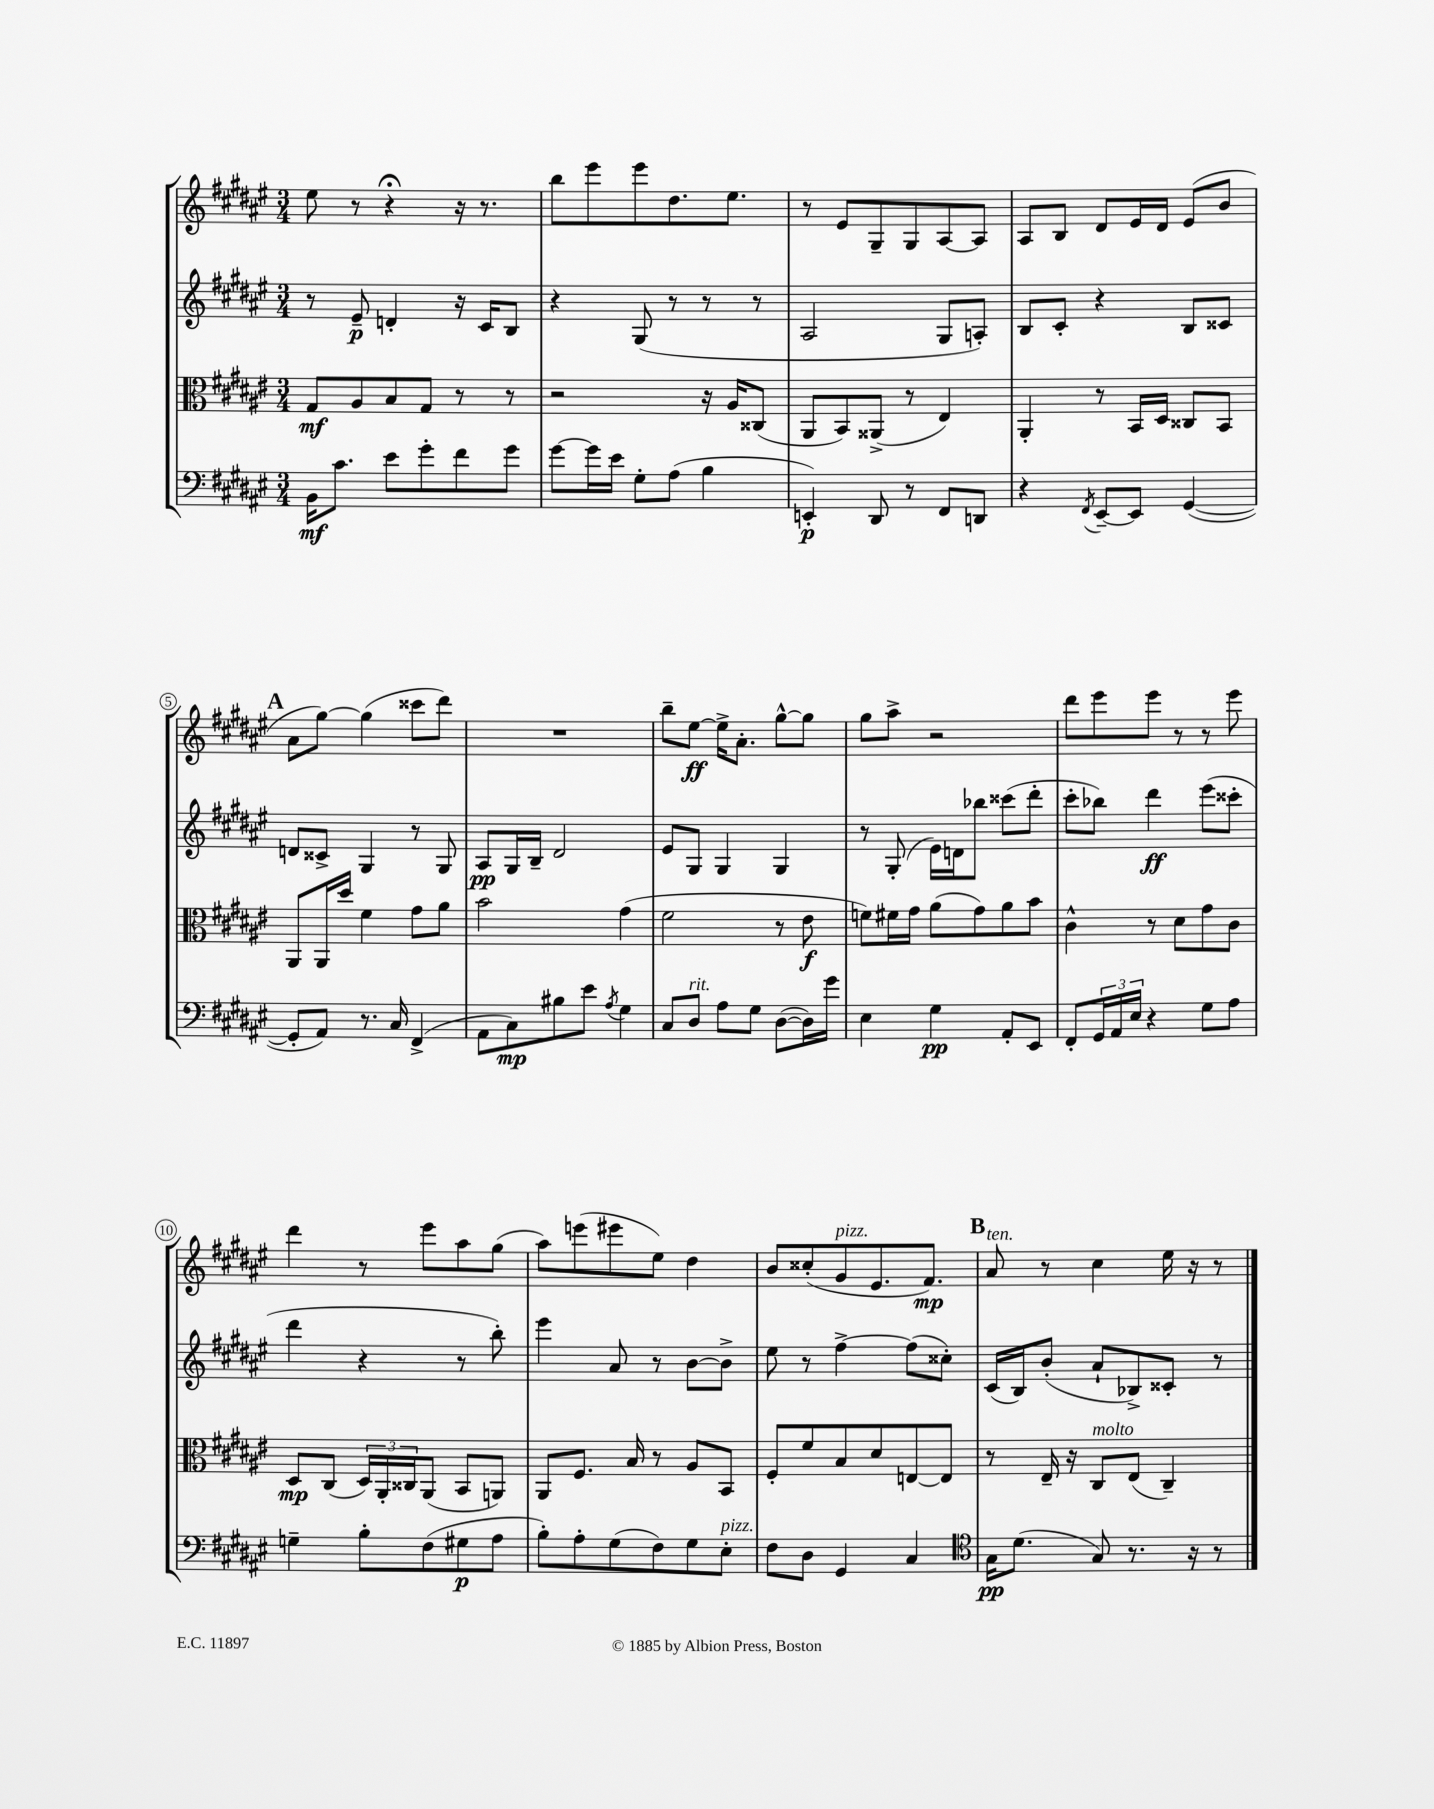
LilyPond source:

<<
\new StaffGroup <<
\new Staff = "s0" {
    \clef treble \key fis \major \numericTimeSignature \time 3/4
    eis''8 r8 r4\fermata r16 r8. |
    b''8 eis'''8 eis'''8 dis''8. eis''8. |
    r8 eis'8 gis8-- gis8 ais8~ ais8 |
    ais8 b8 dis'8 eis'16 dis'16 eis'8( b'8 |
    \mark \markup { \bold "A" } ais'8 gis''8~) gis''4( cisis'''8 dis'''8) |
    R2. |
    b''8-- eis''8~\ff eis''16-> ais'8.-. gis''8~-^ gis''8 |
    gis''8 ais''8-> r2 |
    dis'''8 eis'''8 eis'''8 r8 r8 eis'''8 |
    dis'''4 r8 eis'''8 ais''8 gis''8( |
    ais''8) e'''8( eis'''8 eis''8) dis''4 |
    b'8 cisis''8-.( gis'8^\markup { \italic "pizz." } eis'8. fis'8.\mp) |
    \mark \markup { \bold "B" } ais'8^\markup { \italic "ten." } r8 cis''4 eis''16 r16 r8 \bar "|." |
}
\new Staff = "s1" {
    \clef treble \key fis \major \numericTimeSignature \time 3/4
    r8 eis'8--\p d'4-. r16 cis'16 b8 |
    r4 gis8( r8 r8 r8 |
    ais2 gis8 a8-.) |
    b8 cis'8-. r4 b8 cisis'8 |
    \mark \markup { \bold "A" } d'8 cisis'8-> gis4 r8 gis8 |
    ais8\pp gis16 b16-- dis'2 |
    eis'8 gis8 gis4 gis4 |
    r8 gis8-.( eis'16) d'16 bes''8 cisis'''8( dis'''8-. |
    cis'''8-. bes''8) dis'''4\ff eis'''8( cisis'''8-. |
    dis'''4 r4 r8 b''8-.) |
    eis'''4 ais'8 r8 b'8~ b'8-> |
    eis''8 r8 fis''4~-> fis''8( cisis''8-.) |
    \mark \markup { \bold "B" } cis'16( b16) b'8-.( ais'8-! bes8->) cisis'8-. r8 \bar "|." |
}
\new Staff = "s2" {
    \clef alto \key fis \major \numericTimeSignature \time 3/4
    gis8\mf ais8 b8 gis8 r8 r8 |
    r2 r16 ais16 cisis8( |
    ais,8 b,8) aisis,8->( r8 eis4) |
    ais,4-. r8 b,16 dis16 cisis8 b,8 |
    \mark \markup { \bold "A" } ais,8 ais,16 dis''16 fis'4 gis'8 ais'8 |
    b'2 gis'4( |
    fis'2 r8 eis'8\f |
    f'8) fis'16 gis'16 ais'8( gis'8) ais'8 b'8 |
    cis'4-^ r8 dis'8 gis'8 cis'8 |
    dis8\mp cis8( \tuplet 3/2 { dis16) ais,16-. cisis16 } ais,8( b,8 a,8) |
    ais,8 fis8. b16 r8 ais8 b,8 |
    fis8-. fis'8 b8 dis'8 e8~ e8 |
    \mark \markup { \bold "B" } r8 eis16-- r16 cis8^\markup { \italic "molto" } eis8( cis4--) \bar "|." |
}
\new Staff = "s3" {
    \clef bass \key fis \major \numericTimeSignature \time 3/4
    b,16\mf cis'8. eis'8 gis'8-. fis'8 gis'8 |
    gis'8~ gis'16 eis'16 gis8-. ais8( b4 |
    e,4-.\p) dis,8 r8 fis,8 d,8 |
    r4 \acciaccatura { fis,8 } eis,8~-- eis,8 gis,4~( |
    \mark \markup { \bold "A" } gis,8-. ais,8) r8. cis16 fis,4->( |
    ais,8 cis8\mp) bis8 eis'8 \acciaccatura { ais8 } gis4 |
    cis8 dis8^\markup { \italic "rit." } ais8 gis8 dis8~( dis16) gis'16 |
    eis4 gis4\pp ais,8-. eis,8 |
    fis,8-. \tuplet 3/2 { gis,16 ais,16 eis16 } r4 gis8 ais8 |
    g4-- b8-. fis8( gis8\p ais8 |
    b8-.) ais8-. gis8( fis8) gis8 eis8-.^\markup { \italic "pizz." } |
    fis8 dis8 gis,4 cis4 |
    \mark \markup { \bold "B" } \clef tenor gis16\pp dis'8.( gis8) r8. r16 r8 \bar "|." |
}
>>
>>
\layout { \context { \Score \override BarNumber.stencil = #(make-stencil-circler 0.1 0.3 ly:text-interface::print) } }
